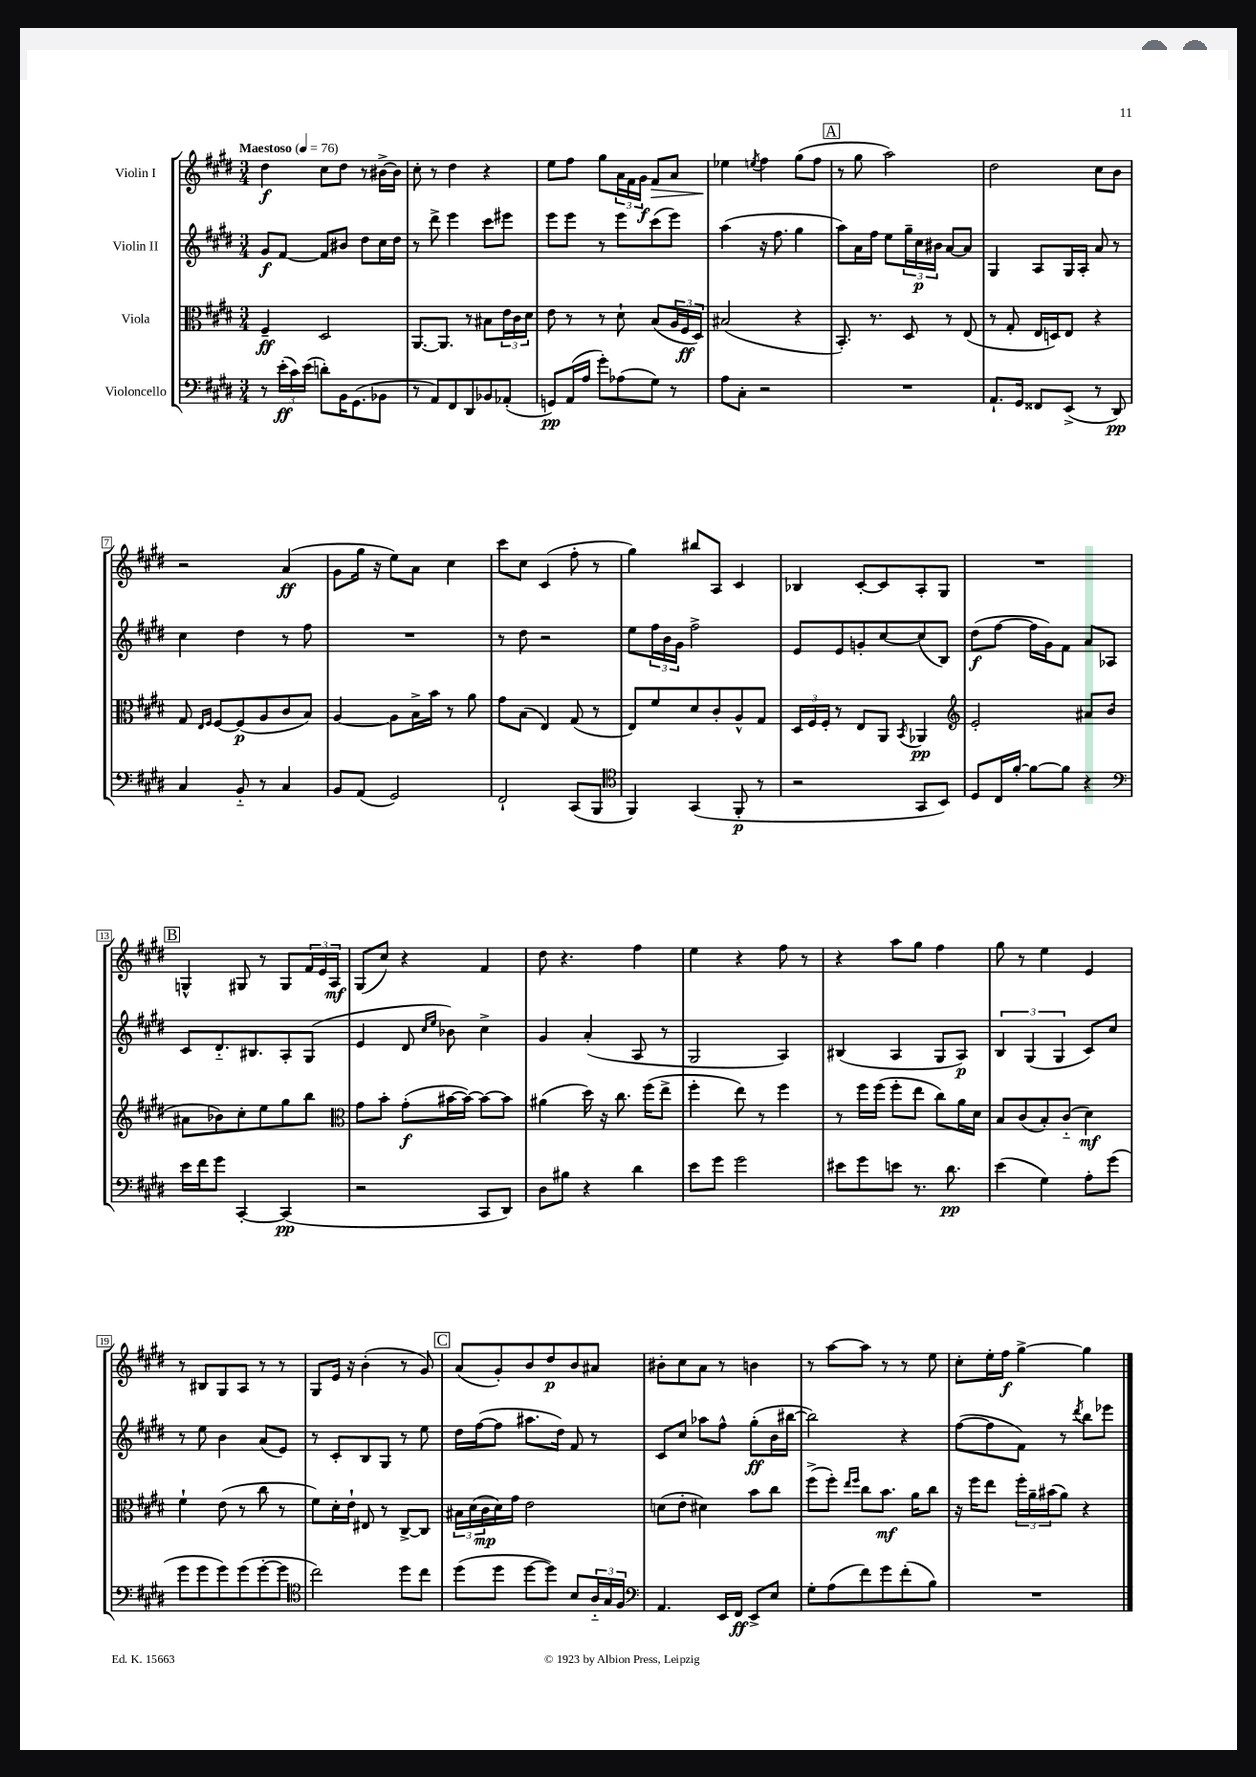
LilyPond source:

<<
\new StaffGroup <<
\new Staff = "s0" \with { instrumentName = "Violin I" } {
    \clef treble \key e \major \numericTimeSignature \time 3/4 \tempo "Maestoso" 4 = 76
    dis''4\f cis''8 dis''8 r8 bis'16~-> bis'16 |
    cis''8-. r8 dis''4 r4 |
    e''8 fis''8 gis''8 \tuplet 3/2 { a'16 fis'16 gis'16\f } fis'8\> a'8 |
    ees''4\! \acciaccatura { e''8 } fis''4 gis''8( fis''8 |
    \mark \markup { \box "A" } r8 gis''8 a''2) |
    dis''2 cis''8 b'8 |
    r2 a'4\ff( |
    gis'8 gis''16 r16 e''8) a'8 cis''4 |
    cis'''8 cis''8 cis'4( fis''8-. r8 |
    gis''4) bis''8 a8 cis'4 |
    bes4 cis'8~-. cis'8 a8-. gis8 |
    R2. |
    \mark \markup { \box "B" } g4-^ gis8 r8 gis8 \tuplet 3/2 { fis'16 e'16 a16\mf } |
    gis8( cis''8) r4 fis'4 |
    dis''8 r4. fis''4 |
    e''4 r4 fis''8 r8 |
    r4 a''8 gis''8 fis''4 |
    gis''8 r8 e''4 e'4 |
    r8 bis8 gis8 a8 r8 r8 |
    gis8 e'16 r16 b'4-.( r8 gis'8) |
    \mark \markup { \box "C" } a'8( gis'8-.) b'8 dis''8\p b'8 ais'8 |
    bis'8-. cis''8 a'8 r8 b'4 |
    r8 a''8~ a''8 r8 r8 e''8 |
    cis''8-. e''16-. fis''16\f gis''4~-> gis''4 \bar "|." |
}
\new Staff = "s1" \with { instrumentName = "Violin II" } {
    \clef treble \key e \major \numericTimeSignature \time 3/4
    gis'8\f fis'8~ fis'8 bis'8 dis''8 cis''16 dis''16 |
    r8 dis'''8-> e'''4 cis'''8 eis'''8 |
    e'''8 e'''8 r8 e'''8 cis'''8( e'''8) |
    a''4( r16 fis''8. gis''4 |
    \mark \markup { \box "A" } a''8) a'16 fis''16 e''8 \tuplet 3/2 { gis''16-- cis''16\p bis'16 } a'8~ a'8 |
    gis4 a8 gis16 a16-. a'8 r8 |
    cis''4 dis''4 r8 fis''8 |
    R2. |
    r8 dis''8 r2 |
    e''8 \tuplet 3/2 { fis''16 b'16 gis'16 } fis''2-> |
    e'8 e'8 g'8-. cis''8~ cis''8( b8) |
    dis''8\f( fis''8~ fis''16 gis'16) fis'8 a'8 aes8 |
    \mark \markup { \box "B" } cis'8 dis'8.-_ bis8. a8-. gis8( |
    e'4 dis'8 \grace { cis''16 e''16 } bes'8) cis''4-> |
    gis'4 a'4-.( a8 r8 |
    gis2 a4) |
    bis4( a4 gis8 a8\p) |
    \tuplet 3/2 { b4 gis4( gis4 } cis'8) cis''8 |
    r8 e''8 b'4 a'8( e'8) |
    r8 cis'8-. b8 gis8 r8 e''8 |
    \mark \markup { \box "C" } dis''16 fis''16~( fis''8 ais''8. dis''16) fis'8 r8 |
    cis'8 cis''8 aes''8 fis''8-^ gis''8-.\ff( b'16 bis''16~ |
    bis''2) r4 |
    fis''8~( fis''8 fis'8) r8 \acciaccatura { dis'''8 } b''8 ees'''8 \bar "|." |
}
\new Staff = "s2" \with { instrumentName = "Viola" } {
    \clef alto \key e \major \numericTimeSignature \time 3/4
    fis4--\ff dis2 |
    a,8.~ a,8. r8 bis8 \tuplet 3/2 { e'16 cis'16 dis'16 } |
    e'8 r8 r8 dis'8-! b8( \tuplet 3/2 { a16 fis16\ff dis16) } |
    bis2( r4 |
    \mark \markup { \box "A" } b,8.-.) r8. dis8 r8 e8( |
    r8 gis8-. e16 d16) e8 r4 |
    gis8 \grace { e16 fis16 } fis8~ fis8\p( a8 cis'8 b8) |
    a4~ a8 b16-> b'16 r8 a'8 |
    gis'8 b8( e4) gis8( r8 |
    e8) fis'8 dis'8 cis'8-. a8-^ gis8 |
    \tuplet 3/2 { dis16 fis16 fis16-. } r8 e8 a,8 \acciaccatura { b,8 } aes,4\pp |
    \clef treble e'2-. ais'8 b'8( |
    \mark \markup { \box "B" } ais'8 bes'8) cis''8-. e''8 gis''8 b''8 |
    \clef alto gis'8 b'8-. gis'8-.\f( bis'16~ bis'16~) bis'8~ bis'8 |
    ais'4( dis''16) r16 cis''8. fis''16( e''8-> |
    fis''4-. e''8) r8 fis''4 |
    r8 fis''16 fis''16( fis''8-. e''8 cis''8) a'16 dis'16 |
    b8 cis'8( b8-.) cis'8-_( dis'4\mf) |
    fis'4-! e'8( r8 cis''8 r8 |
    fis'8) dis'16-. e'16-! eis8 r8 cis8~-> cis8 |
    \mark \markup { \box "C" } \tuplet 3/2 { bis16 dis'16( cis'16\mp } dis'16) gis'16 e'2 |
    d'8( e'8-. dis'4) b'8 cis''8 |
    fis''8->( fis''8-.) \grace { e''16 fis''16 } cis''8 b'8.\mf a'16 cis''8 |
    r16 fis''16 e''8 \tuplet 3/2 { fis''16-. a'16-- bis'16( } a'8) r4 \bar "|." |
}
\new Staff = "s3" \with { instrumentName = "Violoncello" } {
    \clef bass \key e \major \numericTimeSignature \time 3/4
    r8 \tuplet 3/2 { e'16-.\ff( cis'16) e'16( } d'8-.) b,16 gis,8.( bes,8 |
    r8 a,8) fis,8 dis,8 bes,8 aes,8-.( |
    g,8\pp) a,16( a16 gis'8-.) aes8( gis8) r8 |
    a8 cis8-. r2 |
    \mark \markup { \box "A" } R2. |
    a,8.-! gis,16 fisis,8 e,8->( r8 dis,8\pp) |
    cis4 b,8-_ r8 cis4 |
    b,8 a,8( gis,2) |
    fis,2-! cis,8( b,,8 |
    \clef tenor fis,4) gis,4( fis,8-.\p r8 |
    r2 gis,8 b,8) |
    dis8 cis16 fis'16~-. fis'8~ fis'8 r4 |
    \mark \markup { \box "B" } \clef bass e'16 fis'16 gis'8 cis,4~-. cis,4\pp( |
    r2 cis,8 dis,8) |
    dis8 bis8 r4 dis'4 |
    e'8 gis'8 gis'2 |
    eis'8 gis'8 e'8 r8. dis'8.\pp |
    e'4( gis4) a8-. gis'8( |
    gis'8 gis'8 gis'8) gis'8( gis'8~-. gis'8 |
    \clef tenor cis''2) dis''8 cis''8 |
    \mark \markup { \box "C" } dis''8( dis''8 dis''8~ dis''8) b8 \tuplet 3/2 { a16-_ gis16 fis16 } |
    \clef bass a,4. e,16 fis,16\ff e,8-> e8 |
    gis8-. a8( fis'8) gis'8 fis'8-.( b8) |
    R2. \bar "|." |
}
>>
>>
\layout { \context { \Score \override BarNumber.stencil = #(make-stencil-boxer 0.1 0.3 ly:text-interface::print) } }
